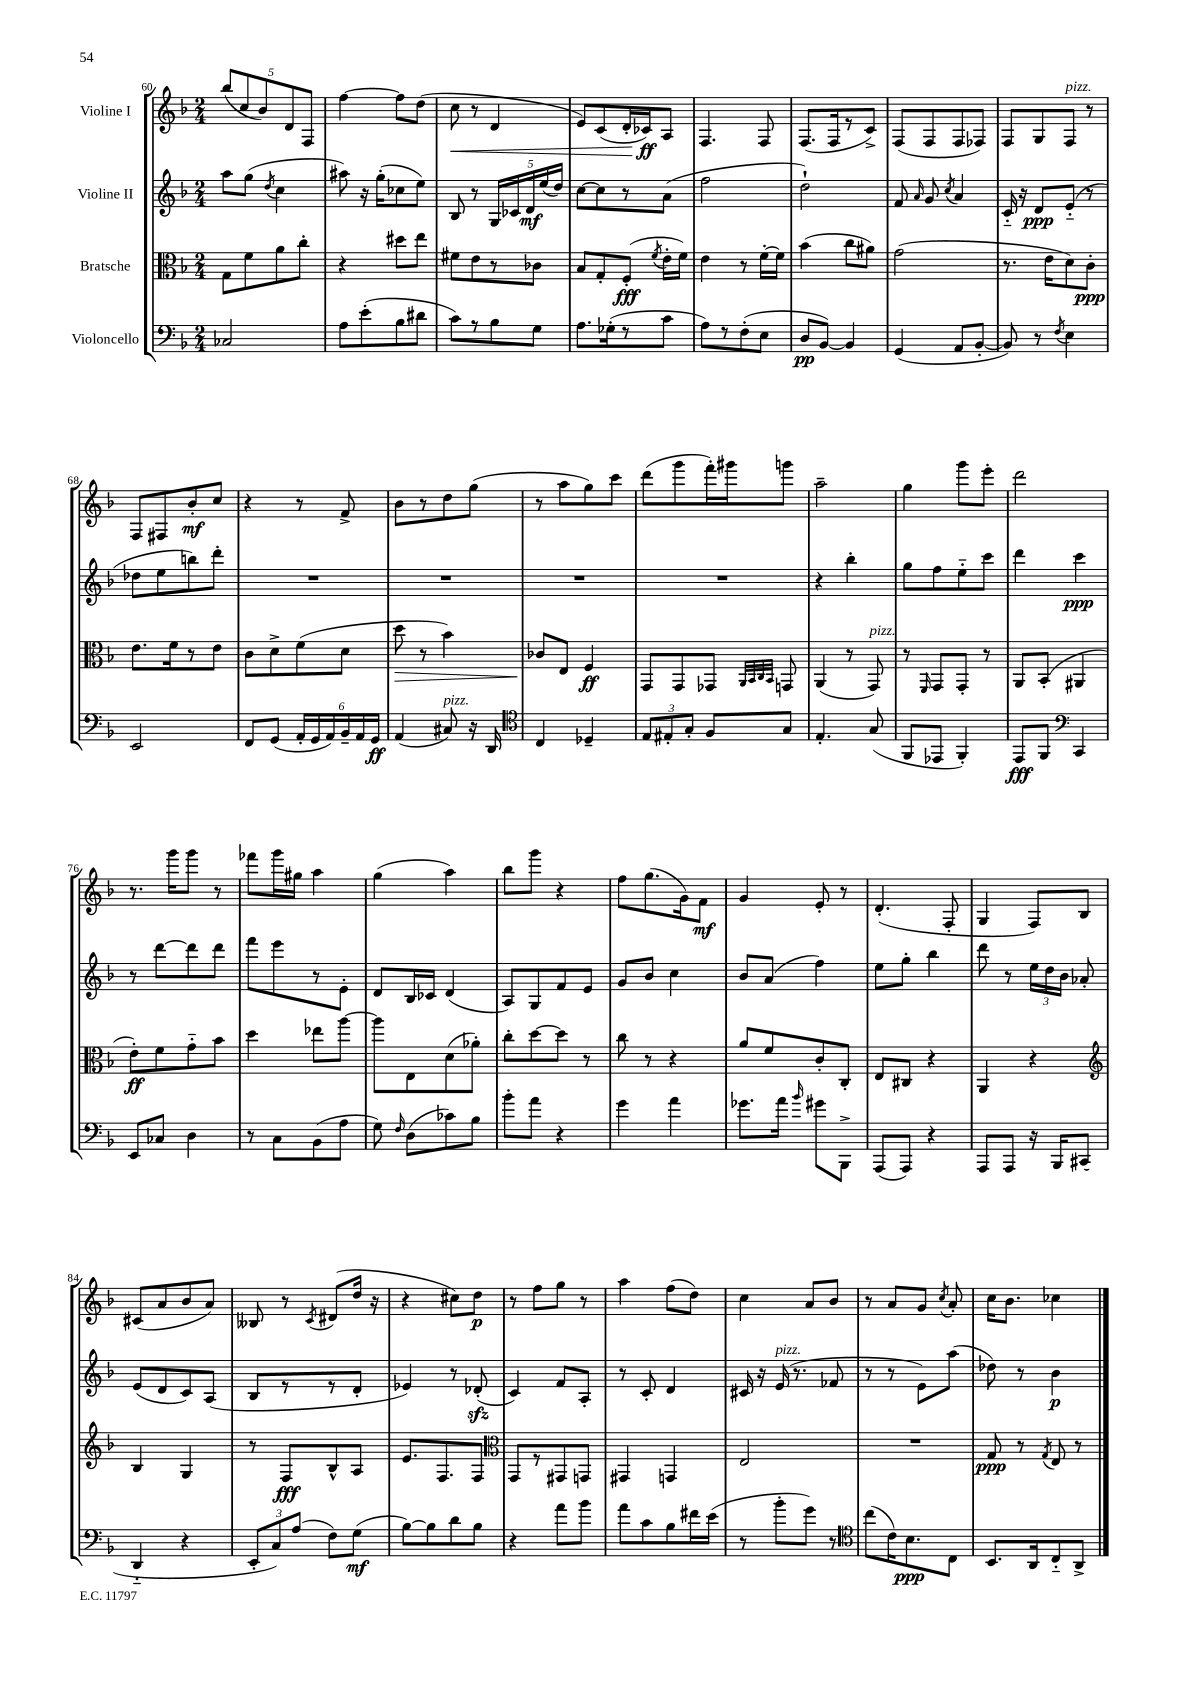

**kern	**dynam	**kern	**dynam	**kern	**dynam	**kern	**dynam
*part4	*part4	*part3	*part3	*part2	*part2	*part1	*part1
*staff4	*staff4	*staff3	*staff3	*staff2	*staff2	*staff1	*staff1
*I"Violoncello	*	*I"Bratsche	*	*I"Violine II	*	*I"Violine I	*
*clefF4	*	*clefC3	*	*clefG2	*	*clefG2	*
*k[b-]	*	*k[b-]	*	*k[b-]	*	*k[b-]	*
*M2/4	*	*M2/4	*	*M2/4	*	*M2/4	*
=60	=60	=60	=60	=60	=60	=60	=60
2C-X/	.	8G\L	.	8aa\L	.	(10bb-/L	.
.	.	.	.	.	.	10cc/	.
.	.	8f\	.	(8gg\J	.	.	.
.	.	.	.	.	.	10b-/)	.
.	.	.	.	8qdd/	.	.	.
.	.	8a\	.	4cc\	.	.	.
.	.	.	.	.	.	10d/	.
.	.	8cc'\J	.	.	.	.	.
.	.	.	.	.	.	10F/J	.
=61	=61	=61	=61	=61	=61	=61	=61
8A\L	.	4r	.	8aa#X\)	.	[4ff\	.
(8e'\	.	.	.	16r	.	.	.
.	.	.	.	(16gg'\KL	.	.	.
8B-\	.	8dd#X\L	.	8cc-X\	.	8ff\L]	.
8d#X\J	.	8ee\J	.	8ee\J)	.	(8dd\J	.
=62	=62	=62	=62	=62	=62	=62	=62
!	!	!	!	!	!	!	!LO:HP:b
8c\L)	.	8f#X\L	.	8B-/	.	8cc\	<
8r	.	8e\	.	8r	.	8r	.
8B-\	.	8r	.	20G/LL	.	4d/	.
.	.	.	.	20c-X/	.	.	.
.	.	.	.	20d/	mf	.	.
8G\J	.	8c-X\J	.	.	.	.	.
.	.	.	.	(20ee/	.	.	.
.	.	.	.	20dd/JJ)	.	.	.
=63	=63	=63	=63	=63	=63	=63	=63
8.A\L	.	8B-/L	.	[8cc\L	.	8e/L)	.
.	.	8G'/	.	8cc\]	.	(8c/	.
(16G-X'\k	.	.	.	.	.	.	.
8r	.	(8F'/J	fff	8r	.	16d'/L	.
.	.	.	.	.	.	16c-X/J)	ff
.	.	8qf/	.	.	.	.	.
8c\J	.	16e'\LL	.	(8a\J	.	8A/J	[
.	.	16f\JJ)	.	.	.	.	.
=64	=64	=64	=64	=64	=64	=64	=64
8A\L)	.	4e\	.	2ff\	.	4.F/	.
8r	.	.	.	.	.	.	.
(8F'\	.	8r	.	.	.	.	.
8E\J	.	[16f'\LL	.	.	.	8F/	.
.	.	16f\JJ]	.	.	.	.	.
=65	=65	=65	=65	=65	=65	=65	=65
8D/L	pp	(4b-\	.	2dd`\)	.	(8.F/L	.
[8BB-/J)	.	.	.	.	.	.	.
.	.	.	.	.	.	16F/k	.
4BB-/]	.	8cc\L	.	.	.	8r	.
.	.	8a#X\J)	.	.	.	8c^/J)	.
=66	=66	=66	=66	=66	=66	=66	=66
(4GG/	.	(2g\	.	8f/	.	(8F/L	.
.	.	.	.	16qqa/	.	.	.
.	.	.	.	8g/	.	8F/	.
.	.	.	.	8qcc/	.	.	.
8AA/L	.	.	.	4a/	.	8F/	.
[8BB-'/J	.	.	.	.	.	8F-X/J)	.
=67	=67	=67	=67	=67	=67	=67	=67
8BB-/])	.	8.r	.	16c/	.	8F/L	.
.	.	.	.	16r	.	.	.
8r	.	.	.	8d/L	ppp	8G/	.
.	.	16e\KL	.	.	.	.	.
8qF/	.	.	.	.	.	.	.
!	!	!	!	!	!	!LO:TX:a:i:t=pizz.	!
4E\	.	8d\)	.	(8e/J	.	8F/J	.
.	.	8c'\J	ppp	8r	.	8r	.
!!LO:LB:g=z
=68	=68	=68	=68	=68	=68	=68	=68
2EE/	.	8.e\L	.	8dd-X\L	.	8F/L	.
.	.	.	.	8ee\	.	8F#X/	.
.	.	16f\k	.	.	.	.	.
.	.	8r	.	8bbn\)	.	8b-'/	mf
.	.	8e\J	.	8ddd'\J	.	8cc/J	.
=69	=69	=69	=69	=69	=69	=69	=69
8FF/L	.	8c\L	.	2r	.	4r	.
(8GG/J	.	8d^\	.	.	.	.	.
24AA'/LL	.	(8f\	.	.	.	8r	.
24GG/	.	.	.	.	.	.	.
24AA/)	.	.	.	.	.	.	.
24BB-~/	.	8d\J	.	.	.	8f^/	.
24AA/	.	.	.	.	.	.	.
24GG/JJ	ff	.	.	.	.	.	.
=70	=70	=70	=70	=70	=70	=70	=70
!	!	!	!LO:HP:b	!	!	!	!
(4AA/	.	8dd\	>	2r	.	8b-\L	.
.	.	8r	.	.	.	8r	.
!LO:TX:a:i:t=pizz.	!	!	!	!	!	!	!
8C#X/)	.	4b-\)	.	.	.	8dd\	.
16r	.	.	.	.	.	(8gg\J	.
16DD/	.	.	.	.	.	.	.
=71	=71	=71	=71	=71	=71	=71	=71
*clefC4	*	*	*	*	*	*	*
4C/	.	8c-X/L	.	2r	.	8r	.
.	.	8E/J	]	.	.	8aa\L	.
4D-X~/	.	4F/	ff	.	.	8gg\)	.
.	.	.	.	.	.	8ccc\J	.
=72	=72	=72	=72	=72	=72	=72	=72
12E/L	.	8GG/L	.	2r	.	(8ddd\L	.
12E#X'/	.	.	.	.	.	.	.
.	.	8GG/	.	.	.	8ggg\	.
12G'/J	.	.	.	.	.	.	.
8F/L	.	8GG-X/J	.	.	.	16fff'\L)	.
.	.	.	.	.	.	16ggg#X\J	.
.	.	32qqAA/LLL	.	.	.	.	.
.	.	32qqBB-/	.	.	.	.	.
.	.	32qqC/	.	.	.	.	.
.	.	32qqBB-/JJJ	.	.	.	.	.
8G/J	.	8GGn/	.	.	.	8gggn\J	.
=73	=73	=73	=73	=73	=73	=73	=73
4.E'/	.	(4AA/	.	4r	.	2aa~\	.
.	.	8r	.	4bb-'\	.	.	.
!	!	!LO:TX:a:i:t=pizz.	!	!	!	!	!
(8G/	.	8GG/)	.	.	.	.	.
=74	=74	=74	=74	=74	=74	=74	=74
8FF/L	.	8r	.	8gg\L	.	4gg\	.
.	.	16qqFF/	.	.	.	.	.
8EE-X/J	.	8GG/L	.	8ff\	.	.	.
4FF'/)	.	8GG'/J	.	8ee\	.	8ggg\L	.
.	.	8r	.	8ccc\J	.	8eee'\J	.
=75	=75	=75	=75	=75	=75	=75	=75
8EE/L	fff	8AA/L	.	4ddd\	.	2ddd\	.
8FF/J	.	(8BB-'/J	.	.	.	.	.
*clefF4	*	*	*	*	*	*	*
4CC/	.	4AA#X/	.	4ccc\	ppp	.	.
!!LO:LB:g=z
=76	=76	=76	=76	=76	=76	=76	=76
8EE/L	.	8e'\L)	ff	8r	.	8.r	.
8C-X/J	.	8f\	.	[8ddd\L	.	.	.
.	.	.	.	.	.	16ggg\KL	.
4D\	.	8g\	.	8ddd\]	.	8ggg\J	.
.	.	8b-\J	.	8ddd\J	.	8r	.
=77	=77	=77	=77	=77	=77	=77	=77
8r	.	4dd\	.	8fff\L	.	8fff-X\L	.
8C\L	.	.	.	8eee\	.	16ggg\L	.
.	.	.	.	.	.	16gg#X\JJ	.
(8BB-\	.	8ee-X\L	.	8r	.	4aa\	.
8A\J	.	[8aa\J	.	8e'\J	.	.	.
=78	=78	=78	=78	=78	=78	=78	=78
8G\)	.	8aa\L]	.	8d/L	.	(4gg\	.
16qqF/	.	.	.	.	.	.	.
(8D\L	.	8E\	.	16B-/L	.	.	.
.	.	.	.	16c-X/JJ	.	.	.
8c-X\)	.	(8d\	.	(4d/	.	4aa\)	.
8B-\J	.	8a-X'\J)	.	.	.	.	.
=79	=79	=79	=79	=79	=79	=79	=79
8b-'\L	.	8cc'\L	.	8A/L)	.	8bb-\L	.
8a\J	.	[8dd\	.	8G/	.	8ggg\J	.
4r	.	8dd\J]	.	8f/	.	4r	.
.	.	8r	.	8e/J	.	.	.
=80	=80	=80	=80	=80	=80	=80	=80
4g\	.	8cc\	.	8g/L	.	8ff\L	.
.	.	8r	.	8b-/J	.	(8.gg\	.
4a\	.	4r	.	4cc\	.	.	.
.	.	.	.	.	.	16g\k)	.
.	.	.	.	.	.	8f\J	mf
=81	=81	=81	=81	=81	=81	=81	=81
8.g-X\L	.	8a/L	.	8b-/L	.	4g/	.
.	.	8f/	.	(8a/J	.	.	.
16a\Jk	.	.	.	.	.	.	.
16qqb-/	.	.	.	.	.	.	.
8g#X\L	.	8c'/	.	4ff\)	.	8e'/	.
8BBB-^\J	.	8C'/J	.	.	.	8r	.
=82	=82	=82	=82	=82	=82	=82	=82
(8AAA/L	.	8E/L	.	8ee\L	.	(4.d'/	.
8AAA/J)	.	8C#X/J	.	8gg'\J	.	.	.
4r	.	4r	.	4bb-\	.	.	.
.	.	.	.	.	.	8F'/	.
=83	=83	=83	=83	=83	=83	=83	=83
8AAA/L	.	4AA/	.	8ddd\	.	4G/	.
8AAA/J	.	.	.	8r	.	.	.
16r	.	4r	.	24ee\LL	.	8F/L)	.
.	.	.	.	24dd\	.	.	.
16BBB-/KL	.	.	.	.	.	.	.
.	.	.	.	24b-\JJ	.	.	.
(8CC#X/J	.	.	.	8a-X'/	.	8B-/J	.
!!LO:LB:g=z
=84	=84	=84	=84	=84	=84	=84	=84
*	*	*clefG2	*	*	*	*	*
4DD/	.	4B-/	.	(8e/L	.	(8c#X/L	.
.	.	.	.	8d/	.	8a/	.
4r	.	4G/	.	8c/)	.	8b-/	.
.	.	.	.	(8A/J	.	8a/J)	.
=85	=85	=85	=85	=85	=85	=85	=85
12EE'/L	.	8r	.	8B-/L	.	8B--X/	.
12C/)	.	.	.	.	.	.	.
.	.	8F/L	fff	8r	.	8r	.
(12A/J	.	.	.	.	.	.	.
.	.	.	.	.	.	8qc/	.
8F\L)	.	8B-^^/	.	8r	.	(8d#X/L	.
(8G\J	mf	8A/J	.	8d'/J	.	16dd/Jk	.
.	.	.	.	.	.	16r	.
=86	=86	=86	=86	=86	=86	=86	=86
[8B-\L)	.	8.e/L	.	4e-X/)	.	4r	.
8B-\]	.	.	.	.	.	.	.
.	.	8.F/	.	.	.	.	.
8d\	.	.	.	8r	.	8cc#X\L)	.
8B-\J	.	8F/J	.	(8d-Xzz'/	.	8dd\J	p
=87	=87	=87	=87	=87	=87	=87	=87
*	*	*clefC3	*	*	*	*	*
4r	.	8GG/L	.	4c/)	.	8r	.
.	.	8r	.	.	.	8ff\L	.
8a\L	.	8GG#X/	.	8f/L	.	8gg\J	.
8b-\J	.	8GGn/J	.	8A'/J	.	8r	.
=88	=88	=88	=88	=88	=88	=88	=88
8a\L	.	4GG#X/	.	8r	.	4aa\	.
8c\	.	.	.	8c'/	.	.	.
8B-\	.	4GGn/	.	4d/	.	(8ff\L	.
16f#X\L	.	.	.	.	.	8dd\J)	.
(16e\JJ	.	.	.	.	.	.	.
=89	=89	=89	=89	=89	=89	=89	=89
8r	.	2E/	.	16c#X/	.	4cc\	.
.	.	.	.	16r	.	.	.
!	!	!	!	!LO:TX:a:i:t=pizz.	!	!	!
8b-'\L	.	.	.	(16e/	.	.	.
.	.	.	.	8.r	.	.	.
8g\J)	.	.	.	.	.	8a/L	.
8r	.	.	.	8f-X/	.	8b-/J	.
=90	=90	=90	=90	=90	=90	=90	=90
*clefC4	*	*	*	*	*	*	*
(8cc\L	.	2r	.	8r	.	8r	.
16c\K)	.	.	.	8r	.	8a/L	.
8.B-\	ppp	.	.	.	.	.	.
.	.	.	.	8e\L)	.	8g/J	.
.	.	.	.	.	.	8qcc/	.
8C\J	.	.	.	(8aa\J	.	8a'/	.
=91	=91	=91	=91	=91	=91	=91	=91
8.BB-/L	.	8G/	ppp	8dd-X\)	.	16cc\KL	.
.	.	.	.	.	.	8.b-\J	.
.	.	8r	.	8r	.	.	.
16AA/k	.	.	.	.	.	.	.
.	.	8qG/	.	.	.	.	.
8C/	.	8E/	.	4b-\	p	4cc-X\	.
8AA^/J	.	8r	.	.	.	.	.
==	==	==	==	==	==	==	==
*-	*-	*-	*-	*-	*-	*-	*-
